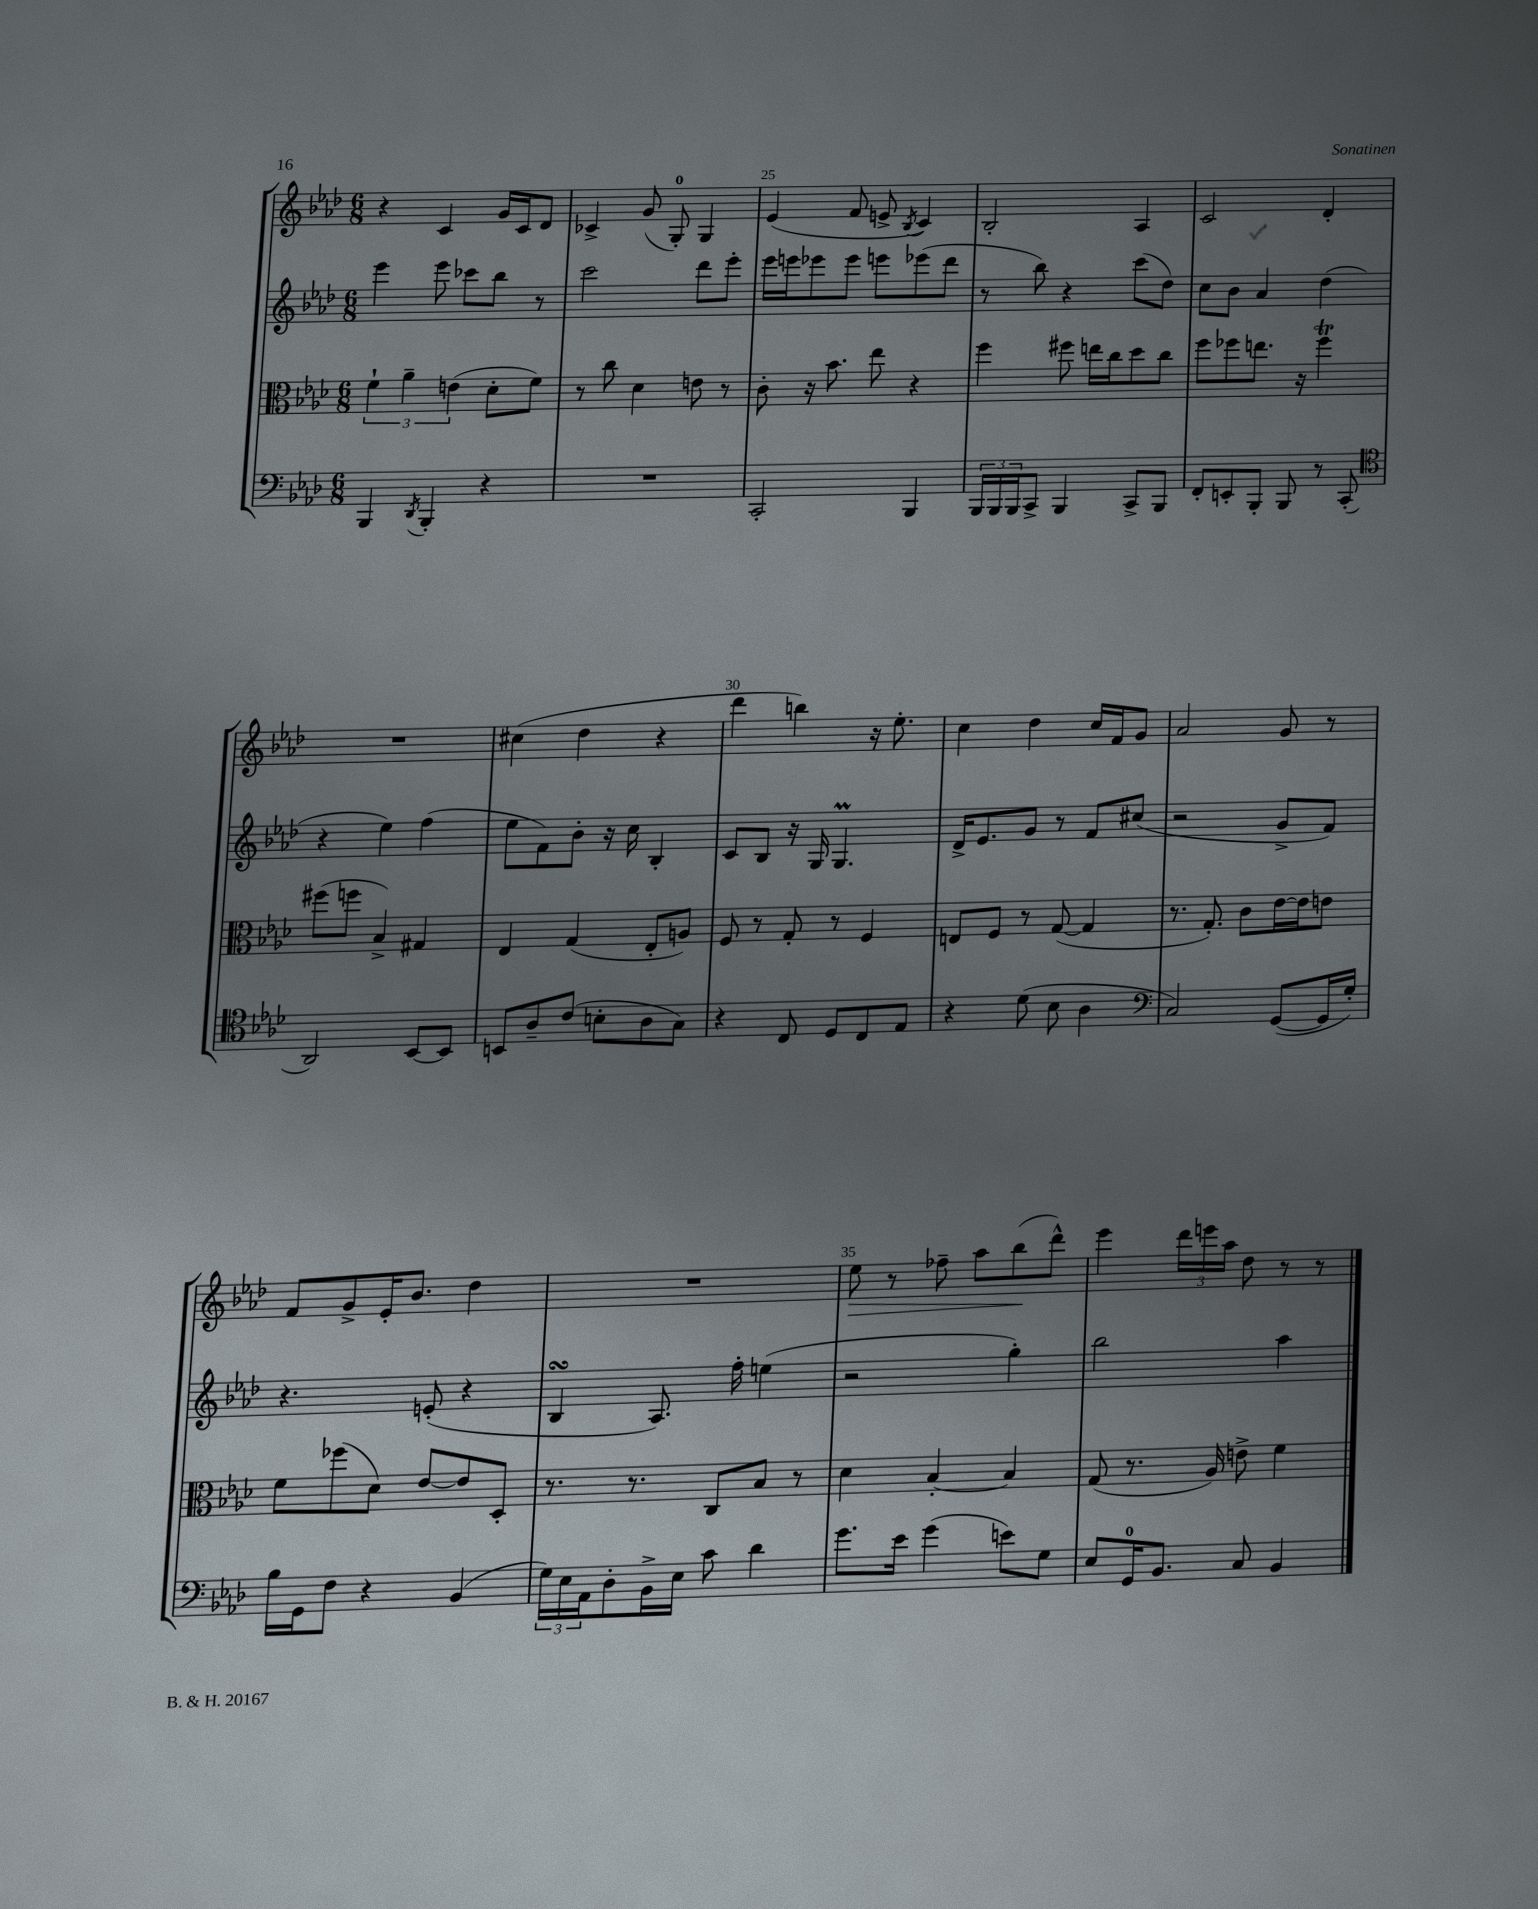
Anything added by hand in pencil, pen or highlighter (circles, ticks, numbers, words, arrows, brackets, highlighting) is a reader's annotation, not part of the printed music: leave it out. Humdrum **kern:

**kern	**kern	**kern	**kern	**dynam
*part4	*part3	*part2	*part1	*part1
*staff4	*staff3	*staff2	*staff1	*staff1
*clefF4	*clefC3	*clefG2	*clefG2	*
*k[b-e-a-d-]	*k[b-e-a-d-]	*k[b-e-a-d-]	*k[b-e-a-d-]	*
*M6/8	*M6/8	*M6/8	*M6/8	*
=23	=23	=23	=23	=23
4BBB-/	6f`\	4eee-\	4r	.
.	6a-~\	.	.	.
8qDD-/	.	.	.	.
4BBB-'/	.	8eee-\	4c/	.
.	(6en\	.	.	.
.	.	8ccc-X\L	.	.
4r	8d-'\L	8bb-\J	16g/LL	.
.	.	.	16c/J	.
.	8f\J)	8r	8d-/J	.
=24	=24	=24	=24	=24
2.r	8r	2ccc\	4c-X^/	.
.	8cc\	.	.	.
.	4d-\	.	(8g/	.
.	.	.	8G'/)	.
.	8en\	8ddd-\L	4G/	.
.	8r	8eee-'\J	.	.
=25	=25	=25	=25	=25
2CC'/	8c'\	16eee-\LL	(4e-/	.
.	.	16eeen\J	.	.
.	16r	8eee-X\	.	.
.	8.b-\	.	.	.
.	.	8eee-\J	8f/	.
.	8ee-\	8eeen\L	8en^/	.
.	.	.	8qB-/	.
4BBB-/	4r	(8eee-X\	4c/)	.
.	.	8ddd-\J	.	.
=26	=26	=26	=26	=26
24BBB-/LL	4ff\	8r	2B-'/	.
24BBB-/	.	.	.	.
24BBB-/J	.	.	.	.
8CC^/J	.	8bb-\)	.	.
4BBB-/	8ff#X\	4r	.	.
.	16een\LL	.	.	.
.	16cc\J	.	.	.
8CC^/L	8dd-\	(8ccc\L	4A-/	.
8BBB-/J	8cc\J	8dd-\J)	.	.
=27	=27	=27	=27	=27
8FF'/L	8ff\L	8cc\L	2c/	.
8EEn'/	8ff-X\	8b-\J	.	.
8BBB-'/J	8.een\J	4a-/	.	.
8BBB-/	.	.	.	.
.	16r	.	.	.
8r	4ff-T\	(4dd-\	4d-'/	.
(8CC'/	.	.	.	.
!!LO:LB:g=z
=28	=28	=28	=28	=28
*clefC4	*	*	*	*
2AA-/)	(8ff#X\L	4r	2.r	.
.	8ffn\J	.	.	.
.	4B-^/)	4ee-\)	.	.
[8BB-/L	4G#X/	(4ff\	.	.
8BB-/J]	.	.	.	.
=29	=29	=29	=29	=29
8BBn/L	4E-/	8ee-\L	(4cc#X\	.
8A-~/	.	8f\)	.	.
(8c/J	(4G/	8b-'\J	4dd-\	.
8Bn'\L	.	16r	.	.
.	.	16cc\	.	.
8A-\	8E-'/L	4B-'/	4r	.
8G\J)	8An/J)	.	.	.
=30	=30	=30	=30	=30
4r	8F/	8c/L	4ddd-\	.
.	8r	8B-/J	.	.
8C/	8G'/	16r	4bbn\)	.
.	.	16G/	.	.
8D-/L	8r	4.Gm/	.	.
8C/	4F/	.	16r	.
.	.	.	8.ee-'\	.
8E-/J	.	.	.	.
=31	=31	=31	=31	=31
4r	8En/L	16d-^/KL	4cc\	.
.	.	8.e-/	.	.
.	8F/J	.	.	.
(8d-\	8r	8g/J	4dd-\	.
8B-\	([8G/	8r	.	.
4A-\	4G/]	8f/L	16cc/LL	.
.	.	.	16f/J	.
.	.	(8cc#X/J	8g/J	.
=32	=32	=32	=32	=32
*clefF4	*	*	*	*
2C/)	8.r	2r	2a-/	.
.	8.G'/)	.	.	.
.	8c\L	.	.	.
([8GG/L	[16e-\L	8g^/L	8g/	.
.	16e-\J]	.	.	.
16GG/L]	8en\J	8f/J)	8r	.
16G'/JJ)	.	.	.	.
!!LO:LB:g=z
=33	=33	=33	=33	=33
16B-\LL	8f\L	4.r	8f/L	.
16GG\J	.	.	.	.
8F\J	(8ff-X\	.	8g^/	.
4r	8d-\J)	.	16e-'/K	.
.	.	.	8.b-/J	.
.	[8e-/L	(8en'/	.	.
(4BB-/	8e-/]	4r	4dd-\	.
.	8D-'/J	.	.	.
=34	=34	=34	=34	=34
24G\LL)	8.r	4B-sSSS/	2.r	.
24E-\	.	.	.	.
24AA-\J	.	.	.	.
8D-'\	.	.	.	.
.	8.r	.	.	.
16BB-^\L	.	8.A-/)	.	.
16E-\JJ	.	.	.	.
8c\	8C/L	.	.	.
.	.	16ff'\	.	.
4d-\	8B-/J	(4een\	.	.
.	8r	.	.	.
=35	=35	=35	=35	=35
!	!	!	!	!LO:HP:b
8.g\L	4d-\	2r	8ee-\	>
.	.	.	8r	.
16e-\Jk	.	.	.	.
(4g\	[4B-'/	.	8ff-X~\	.
.	.	.	8aa-\L	.
8en\L)	4B-/]	4gg'\)	(8bb-\	.
8G\J	.	.	8ddd-^^\J)	]
=36	=36	=36	=36	=36
8E-/L	(8G/	2bb-\	4eee-\	.
16GG/K	8.r	.	.	.
8.BB-/J	.	.	.	.
.	.	.	24ddd-\LL	.
.	.	.	24eeen\	.
.	16A-/)	.	.	.
.	.	.	24aa-\JJ	.
8C/	8en^\	.	8dd-\	.
4BB-/	4f\	4aa-\	8r	.
.	.	.	8r	.
==	==	==	==	==
*-	*-	*-	*-	*-
